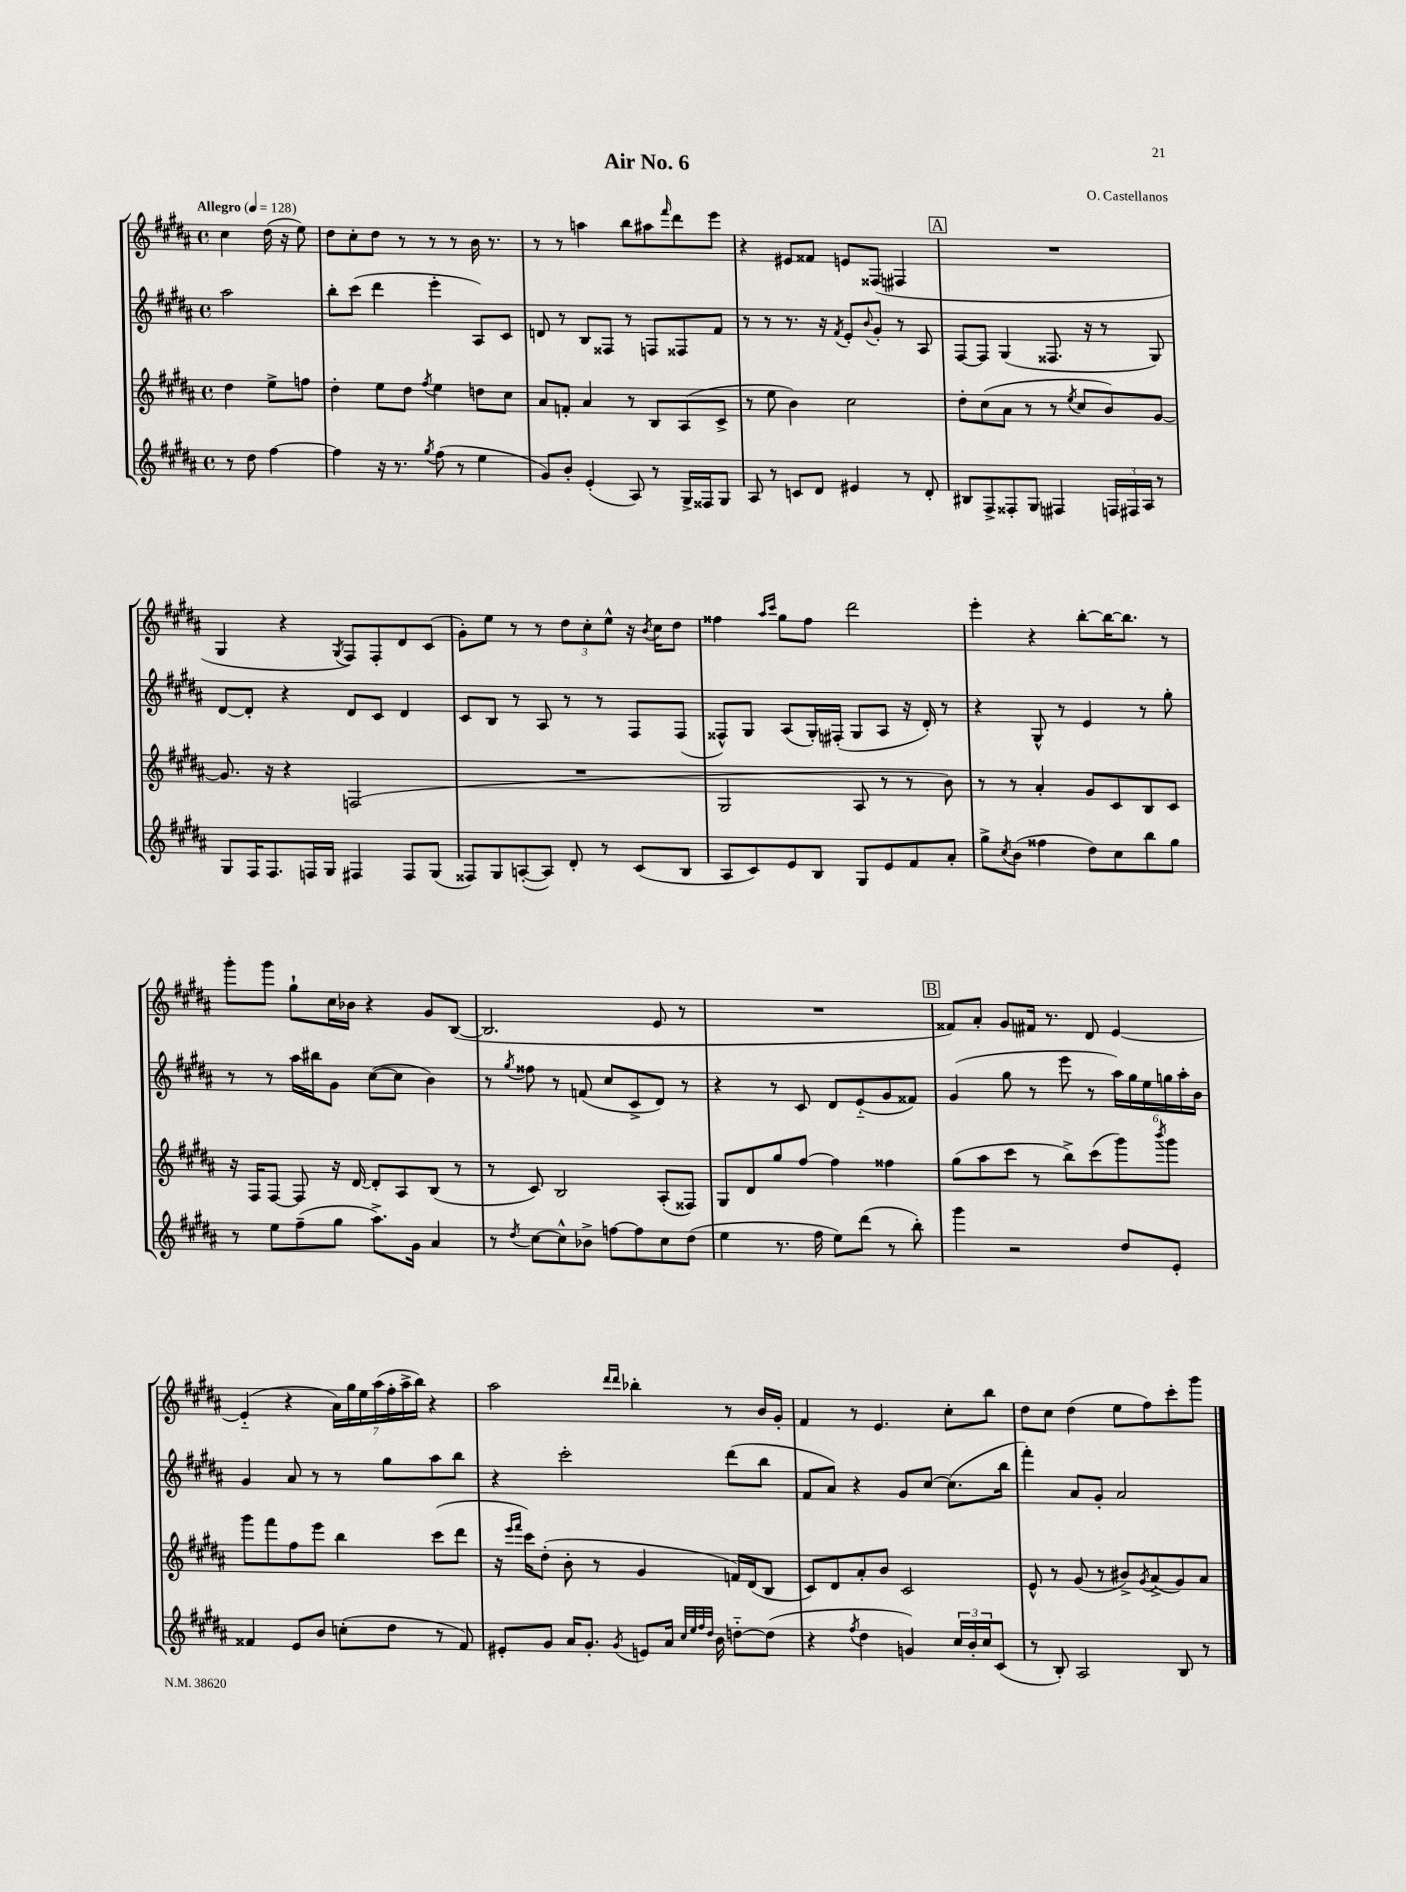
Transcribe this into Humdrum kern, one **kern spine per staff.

**kern	**kern	**kern	**kern
*part4	*part3	*part2	*part1
*staff4	*staff3	*staff2	*staff1
*clefG2	*clefG2	*clefG2	*clefG2
*k[f#c#g#d#a#]	*k[f#c#g#d#a#]	*k[f#c#g#d#a#]	*k[f#c#g#d#a#]
*M4/4	*M4/4	*M4/4	*M4/4
*met(c)	*met(c)	*met(c)	*met(c)
*MM128	*MM128	*MM128	*MM128
=	=	=	=
!	!	!	!LO:TX:a:B:t=Allegro
8r	4dd#\	2aa#\	4cc#\
8dd#\	.	.	.
[4ff#\	8ee^\L	.	(16dd#\
.	.	.	16r
.	8ffn\J	.	8ee\)
=1	=1	=1	=1
4ff#\]	4dd#'\	8bb'\L	8dd#\L
.	.	(8ccc#\J	8cc#'\
16r	8ee\L	4ddd#\	8dd#\J
8.r	.	.	.
.	8dd#\J	.	8r
8qgg#/	8qff#/	.	.
(8ff#\	4ee\	4eee'\	8r
8r	.	.	8r
4ee\	8ddn\L	8A#/L)	16b\
.	.	.	8.r
.	8cc#\J	8c#/J	.
=2	=2	=2	=2
8g#/L)	8a#/L	8dn/	8r
8b'/J	8fn'/J	8r	8r
(4e'/	4a#/	8B/L	4aan\
.	.	8F##X/J	.
8A#/)	8r	8r	8bb\L
8r	8B/L	8Fn/L	8aa#X\
.	.	.	16qqfff#/
16G#^/LL	(8A#/	8F##X/	8ddd#\
16F##X/J	.	.	.
8G#/J	8c#^/J	8f#/J	8eee\J
=3	=3	=3	=3
8A#/	8r	8r	4r
8r	8ee\	8r	.
8cn/L	4b\)	8.r	8e#X/L
8d#/J	.	.	8f##X/J
.	.	16r	.
.	.	8qf#/	.
4e#X/	2cc#\	8e'/L	8en/L
.	.	8qqb/	.
.	.	8g#'/J	(8F##X/J
8r	.	8r	4F#X/
8d#'/	.	8A#/	.
!!LO:REH:place=s1:t=A
=4	=4	=4	=4
8B#X/L	8dd#'\L	[8F#/L	1r
8F#^/	(8cc#\	8F#/J]	.
8F##X'/	8a#\J	(4G#/	.
8G#/J	8r	.	.
4F#X/	8r	8.F##X/	.
.	8qee/	.	.
.	8cc#/L	.	.
.	.	16r	.
24Fn/LL	8b/)	8r	.
24F#X/	.	.	.
24A#/JJ	.	.	.
8r	[8g#/J	8G#/)	.
!!LO:LB:g=z
=5	=5	=5	=5
8G#/L	8.g#/]	[8d#/L	4G#/
16F#/K	.	8d#'/J]	.
8.F#/	16r	.	.
.	4r	4r	4r
16Fn/L	.	.	.
16G#/JJ	.	.	.
.	.	.	8qG#/
4F#X/	(2Fn/	8d#/L	8F#/L)
.	.	8c#/J	8F#'/
8F#/L	.	4d#/	8d#/
(8G#/J	.	.	(8c#/J
=6	=6	=6	=6
8F##X/L)	1r	8c#/L	8g#'\L)
8G#/	.	8B/J	8ee\J
([8An'/	.	8r	8r
8A/J])	.	8A#/	8r
8d#'/	.	8r	12dd#\L
.	.	.	12cc#'\
8r	.	8r	.
.	.	.	12ee^^\J
(8c#/L	.	8F#/L	16r
.	.	.	8qb/
.	.	.	16cc#\KL
8B/J	.	(8F#/J	8dd#\J
=7	=7	=7	=7
8A#/L	2G#/	8F##X^^/L)	4ff##X\
8c#/)	.	8G#/J	.
.	.	.	16qqaa#/LL
.	.	.	16qqccc#/JJ
8e/	.	(8A#/L	8gg#\L
8B/J	.	16G#'/L)	8ff##\J
.	.	(16F#X'/JJ	.
8G#/L	8A#/	8G#/L	2ddd#\
8e/	8r	8A#/J	.
8f#/	8r	16r	.
.	.	16d#'/)	.
8a#'/J	8b\)	8r	.
=8	=8	=8	=8
8gg#^\L	8r	4r	4eee'\
8qcc#/	.	.	.
(8b\J	8r	.	.
4ff##X\	4a#'/	8G#^^/	4r
.	.	8r	.
8dd#\L)	8g#/L	4e/	[8bb'\L
8cc#\	8c#/	.	16bb\K_
.	.	.	8.bb\J]
8bb\	8B/	8r	.
8gg#\J	8c#/J	8gg#'\	8r
!!LO:LB:g=z
=9	=9	=9	=9
8r	16r	8r	8ggg#'\L
.	16F#/KL	.	.
8ee\L	[8F#/J	8r	8ggg#\J
(8ff#~\	8F#/]	16aa#\LL	8gg#`\L
.	.	16bb#X\J	.
8gg#\J	16r	8g#\J	16cc#\L
.	[16d#/	.	16b-X\JJ
8.aa#^\L)	8d#'/L]	([8cc#\L	4r
.	8A#/	8cc#\J]	.
16g#\Jk	.	.	.
4a#/	(8B/J	4b\)	8g#/L
.	8r	.	([8B/J
=10	=10	=10	=10
8r	8r	8r	2.B/]
8qdd#/	.	8qgg#/	.
[8cc#\L	8c#/)	8ff##X\	.
8cc#^^\]	2B/	8r	.
8b-X^\J	.	(8fn/	.
[8ffn\L	.	8cc#/L	.
8ff\]	.	8c#^/	.
8cc#\	(8A#'/L	8d#/J)	8e/
(8dd#\J	8F##X/J)	8r	8r
=11	=11	=11	=11
4ee\	8G#/L	4r	1r
.	8d#/	.	.
8.r	8gg#/	8r	.
.	[8ff#/J	8c#/	.
16ff#\	.	.	.
8ee\L)	4ff#\]	8d#/L	.
(8ddd#\J	.	(8e/	.
8r	4ff##X\	8g#/	.
8bb'\)	.	8f##X/J)	.
!!LO:REH:place=s1:t=B
=12	=12	=12	=12
4ggg#\	(8gg#\L	(4g#/	8f##X/L)
.	8aa#\	.	8a#'/J
2r	8ccc#\J	8gg#\	8g#/L
.	8r	8r	16f#X/Jk
.	.	.	8.r
.	8bb^\L)	8eee\	.
.	(8ccc#\	8r	8d#/
8dd#/L	8ggg#\)	24aa#\LL)	[4e/
.	.	24gg#\	.
.	.	24ee\	.
.	8qbbb/	.	.
8e'/J	8ggg#\J	24ggn\	.
.	.	24aa#'\	.
.	.	24b\JJ	.
!!LO:LB:g=z
=13	=13	=13	=13
4f##X/	8ggg#\L	4g#/	(4e/]
.	8fff#\	.	.
8e/L	8ff#\	8a#/	4r
8b/J	8eee\J	8r	.
(8ccn'\L	4bb\	8r	28a#\LL)
.	.	.	28gg#\
.	.	.	28ee\
.	.	.	(28aa#\
8dd#\J	.	8gg#\L	.
.	.	.	28ff#'\
.	.	.	28aa#^\
.	.	.	28bb\JJ)
8r	(8ccc#\L	8aa#\	4r
8f##/)	8ddd#\J	8bb\J	.
=14	=14	=14	=14
8e#X'/L	16r	4r	2aa#\
.	16qqeee/LL	.	.
.	16qqfff#/JJ	.	.
.	16ccc#\KL)	.	.
8g#/J	(8dd#'\J	.	.
16a#/KL	8b'\	2ccc#'\	.
8.g#'/J	.	.	.
.	8r	.	.
.	.	.	16qqddd#/LL
8qg#/	.	.	16qqddd#/JJ
8en/L	4g#/	.	4bb-X'\
16a#/Jk	.	.	.
32qqcc#/LLL	.	.	.
32qqee/	.	.	.
32qqff#/	.	.	.
32qqdd#/JJJ	.	.	.
16b\	.	.	.
[8ddn\L	16fn/LL)	(8ddd#\L	8r
.	(16d#/J	.	.
(8dd\J]	8B/J	8bb\J	16b/LL
.	.	.	16g#'/JJ
=15	=15	=15	=15
4r	8c#/L)	8f#/L	4f#/
.	8d#/	8a#/J)	.
8qff#/	.	.	.
4dd#\	8a#'/	4r	8r
.	8b/J	.	4.e/
4gn/)	2c#/	8g#/L	.
.	.	[8cc#/J	.
24cc#/LL	.	(8.cc#\L]	8cc#'\L
24b'/	.	.	.
24cc#/J	.	.	.
(8c#/J	.	.	8bb\J
.	.	16bb\Jk	.
=16	=16	=16	=16
8r	8e^^/	4fff#'\)	8dd#\L
8B'/)	8r	.	8cc#\J
2A#/	(8g#/	8a#/L	(4dd#\
.	8r	8g#'/J	.
.	8b#X^/L)	2a#/	8ee\L
.	8qg#/	.	.
.	(8a#^/	.	8ff#\)
8B/	8g#/)	.	8ccc#'\
8r	8a#/J	.	8ggg#\J
==	==	==	==
*-	*-	*-	*-
